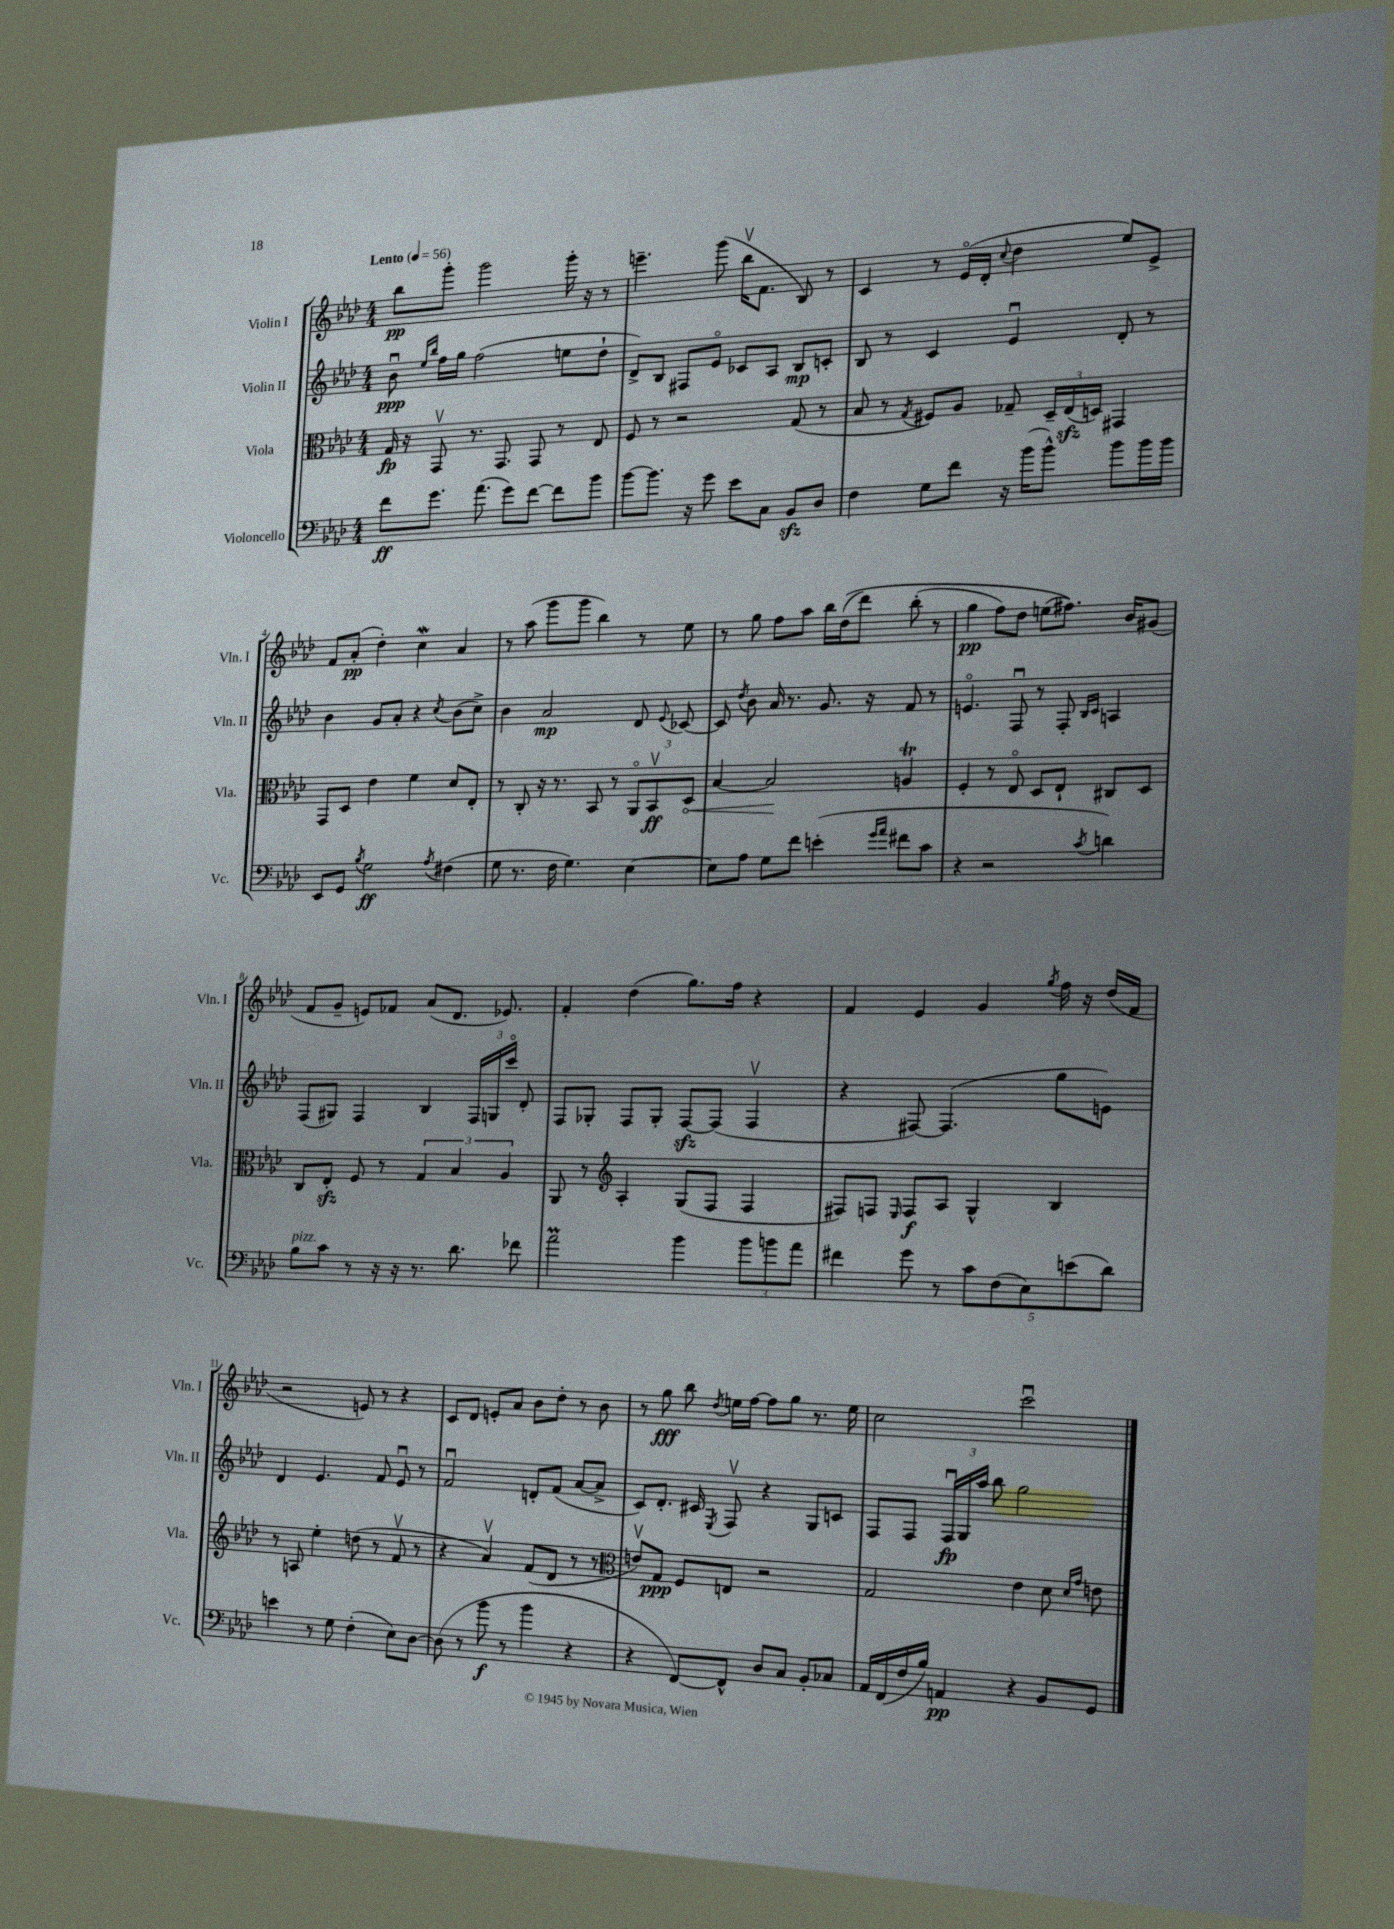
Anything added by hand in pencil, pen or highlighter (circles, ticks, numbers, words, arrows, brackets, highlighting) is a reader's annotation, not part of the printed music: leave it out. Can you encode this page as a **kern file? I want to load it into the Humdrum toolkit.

**kern	**dynam	**kern	**dynam	**kern	**dynam	**kern	**dynam
*part4	*part4	*part3	*part3	*part2	*part2	*part1	*part1
*staff4	*staff4	*staff3	*staff3	*staff2	*staff2	*staff1	*staff1
*I"Violoncello	*	*I"Viola	*	*I"Violin II	*	*I"Violin I	*
*I'Vc.	*	*I'Vla.	*	*I'Vln. II	*	*I'Vln. I	*
*clefF4	*	*clefC3	*	*clefG2	*	*clefG2	*
*k[b-e-a-d-]	*	*k[b-e-a-d-]	*	*k[b-e-a-d-]	*	*k[b-e-a-d-]	*
*M4/4	*	*M4/4	*	*M4/4	*	*M4/4	*
*MM56	*	*MM56	*	*MM56	*	*MM56	*
=1	=1	=1	=1	=1	=1	=1	=1
!	!	!	!	!	!	!LO:TX:a:B:t=Lento	!
8f\L	ff	16G/	fp	8b-u\	ppp	8bb-\L	pp
.	.	16r	.	.	.	.	.
.	.	.	.	16qqee-/LL	.	.	.
.	.	.	.	16qqbb-/JJ	.	.	.
8.g\J	.	8GGv/	.	16ff\LL	.	8ggg'\J	.
.	.	.	.	16gg\JJ	.	.	.
.	.	8.r	.	(2ff\	.	2ggg\	.
(8.a-\	.	.	.	.	.	.	.
.	.	8.GG/	.	.	.	.	.
8g\L)	.	.	.	.	.	.	.
[8f\J	.	8GG/	.	.	.	.	.
8f\L]	.	8r	.	8een\L	.	16ggg'\	.
.	.	.	.	.	.	16r	.
8b-\J	.	8E-/	.	8dd-`\J	.	8r	.
=2	=2	=2	=2	=2	=2	=2	=2
[8b-\L	.	8F/	.	8d-^/L)	.	4.eeen~\	.
8.b-\J]	.	8r	.	8B-/J	.	.	.
.	.	2r	.	8F#X/L	.	.	.
16r	.	.	.	.	.	.	.
8g\	.	.	.	8e-/J	.	(8ggg\	.
8e-\L	.	.	.	8c-X/L	.	16bb-v\KL	.
.	.	.	.	.	.	8.f\J	.
8C\J	.	.	.	8A-/J	.	.	.
8BB-zz/L	.	(8G/	.	8B-/L	mp	8B-/)	.
8D-/J	.	8r	.	8cn'/J	.	8r	.
=3	=3	=3	=3	=3	=3	=3	=3
4F\	.	8B-/	.	8B-/	.	4c/	.
.	.	8r	.	8r	.	.	.
.	.	8qG/	.	.	.	.	.
8G\L	.	8F#X/L)	.	4c/	.	8r	.
8f\J	.	8A-/J	.	.	.	(16e-/LL	.
.	.	.	.	.	.	16d-'/JJ	.
.	.	.	.	.	.	8qqcc/	.
16r	.	8G-X~/	.	4e-u/	.	4dd-\	.
(16b-\KL	.	.	.	.	.	.	.
8b-^^\J)	.	24D-~/LL	.	.	.	.	.
.	.	(24E-zz/	.	.	.	.	.
.	.	24Dn/JJ)	.	.	.	.	.
8b-\L	.	4GG#X/	.	8d-'/	.	8ee-/L)	.
16b-\L	.	.	.	8r	.	8e-^/J	.
16b-\JJ	.	.	.	.	.	.	.
!!LO:LB:g=z
=4	=4	=4	=4	=4	=4	=4	=4
8EE-/L	.	8GG/L	.	4b-\	.	8f/L	.
8GG/J	.	8D-/J	.	.	.	(8a-'/J	pp
8qB-/	.	.	.	.	.	.	.
2G\	ff	4e-\	.	8g/L	.	4dd-'\)	.
.	.	.	.	8a-'/J	.	.	.
.	.	4f\	.	4r	.	4ccW\	.
8qA-/	.	.	.	8qcc/	.	.	.
(4F#X\	.	8d-/L	.	(8b-\L	.	4a-/	.
.	.	8E-'/J	.	8cc^\J)	.	.	.
=5	=5	=5	=5	=5	=5	=5	=5
8G\	.	8r	.	4b-\	.	8r	.
8.r	.	8C'/	.	.	.	(8aa-\	.
.	.	16r	.	2a-/	mp	8ggg\L	.
16F\	.	8.r	.	.	.	.	.
4.G\)	.	.	.	.	.	8ggg\J	.
.	.	8BB-/	.	.	.	4bb-\)	.
.	.	8r	.	.	.	.	.
[4E-\	.	12AA-/L	.	8d-/	.	8r	.
.	.	12BB-v/	ff	.	.	.	.
.	.	.	.	8qqe-/	.	.	.
.	.	.	.	[8c-X/	.	8ee-\	.
!	!	!	!LO:HP:b	!	!	!	!
.	.	12D-/J	<	.	.	.	.
=6	=6	=6	=6	=6	=6	=6	=6
8E-\L]	.	[4B-/	.	8c-/]	.	8r	.
.	.	.	.	8qdd-/	.	.	.
8A-\J	.	.	.	8b-\	.	8gg\	.
8G\L	.	2B-/]	.	16a-/	.	8ff\L	.
.	.	.	.	8.r	.	.	.
8f\J	.	.	.	.	.	8aa-\J	.
(4en'\	.	.	.	8.g/	.	16bb-\LL	.
.	.	.	.	.	.	((16dd-\J	.
.	.	.	.	.	.	8ddd-\J)	.
.	.	.	.	16r	.	.	.
16qqg/LL	.	.	.	.	.	.	.
16qqa-/JJ	.	.	.	.	.	.	.
8f#X\L	.	4Ant/	[	8f/	.	(8bb-'\	.
8c\J	.	.	.	8r	.	8r	.
=7	=7	=7	=7	=7	=7	=7	=7
4r	.	4F'/	.	4.en/	.	4gg\	pp
2r	.	8r	.	.	.	8ff\L)	.
.	.	8E-/	.	8Fu/	.	8dd-\J	.
.	.	8D-/L	.	8r	.	(8een\L	.
.	.	8E-`/J	.	8F'/	.	8.ff#X\J))	.
.	.	.	.	16qqB-/LL	.	.	.
8qc/	.	.	.	16qqc/JJ	.	.	.
4dn\)	.	8C#X/L	.	4An/	.	.	.
.	.	.	.	.	.	16b-/KL	.
.	.	8D-/J	.	.	.	(8g#X/J	.
!!LO:LB:g=z
=8	=8	=8	=8	=8	=8	=8	=8
!LO:TX:a:i:t=pizz.	!	!	!	!	!	!	!
8B-\L	.	8C/L	.	(8F/L	.	8f/L	.
8c\J	.	8E-zz'/J	.	8G#X/J)	.	8g~/J	.
8r	.	8F/	.	4F/	.	8en/L)	.
16r	.	8r	.	.	.	8f-X/J	.
16r	.	.	.	.	.	.	.
8.r	.	6G/	.	4B-/	.	(8a-/L	.
.	.	.	.	.	.	8.d-/J	.
.	.	6B-/	.	.	.	.	.
8.d-\	.	.	.	.	.	.	.
.	.	.	.	24F/LL	.	.	.
.	.	.	.	24Gn/	.	.	.
.	.	.	.	.	.	8.e-X/)	.
.	.	6A-/	.	24ccc/JJ	.	.	.
8f-X\	.	.	.	8d-'/	.	.	.
=9	=9	=9	=9	=9	=9	=9	=9
2a-M\	.	8AA-/	.	8F/L	.	4f'/	.
.	.	8r	.	8G-X'/J	.	.	.
*	*	*clefG2	*	*	*	*	*
.	.	4A-'/	.	8F/L	.	(4dd-\	.
.	.	.	.	8G-'/J	.	.	.
4b-\	.	(8G/L	.	[8Fzz/L	.	8.gg\L)	.
.	.	8F/J	.	(8F/J]	.	.	.
.	.	.	.	.	.	16ff\Jk	.
12b-\L	.	4F/	.	4Fv/	.	4r	.
12bn\	.	.	.	.	.	.	.
12a-\J	.	.	.	.	.	.	.
=10	=10	=10	=10	=10	=10	=10	=10
4f#X\	.	8F#X/L)	.	4r	.	4f/	.
.	.	8Fn/J	.	.	.	.	.
.	.	16qqE-/	.	.	.	.	.
8g\	.	8F/L	f	[8F#X/)	.	4e-/	.
8r	.	8A-/J	.	(4.F#/]	.	.	.
10c\L	.	4G^^/	.	.	.	4g/	.
(10F\	.	.	.	.	.	.	.
10E-\)	.	.	.	.	.	.	.
.	.	.	.	.	.	8qgg/	.
.	.	4B-/	.	8gg\L	.	16ff\	.
(10en\	.	.	.	.	.	.	.
.	.	.	.	.	.	16r	.
.	.	.	.	8en\J)	.	(16dd-/LL	.
10d-\J)	.	.	.	.	.	.	.
.	.	.	.	.	.	16f/JJ	.
!!LO:LB:g=z
=11	=11	=11	=11	=11	=11	=11	=11
4en\	.	8r	.	4d-/	.	2r	.
.	.	8An/	.	.	.	.	.
8r	.	4ee-'\	.	4.e-/	.	.	.
8G\	.	.	.	.	.	.	.
(4F'\	.	(8ddn\	.	.	.	8en/)	.
.	.	8r	.	8f/	.	8r	.
8E-\L)	.	8fv/	.	8e-u/	.	4r	.
[8D-\J	.	8r	.	8r	.	.	.
=12	=12	=12	=12	=12	=12	=12	=12
(8D-\]	.	4r	.	2fu/	.	8c/L	.
8r	.	.	.	.	.	8d-/J	.
8b-\	f	4a-v/)	.	.	.	8en'/L	.
8r	.	.	.	.	.	8a-/J	.
4b-\	.	(8f/L	.	8dn'/L	.	8b-\L	.
.	.	8d-/J	.	(8f/J	.	8dd-'\J	.
4r	.	8r	.	[8a-/L	.	8r	.
.	.	8r	.	8a-^/J]	.	8b-\	.
=13	=13	=13	=13	=13	=13	=13	=13
*	*	*clefC3	*	*	*	*	*
4r	.	8env/L)	.	8c/L)	.	8r	.
.	.	8G/J	ppp	8.d-'/J	.	8gg\	fff
[8FF/L)	.	8F/L	.	.	.	8bb-\	.
.	.	.	.	16c#X/	.	.	.
.	.	.	.	8qE-/	.	8qdd-/	.
8FF^^/J]	.	8En/J	.	8Fv/	.	16een\LL	.
.	.	.	.	.	.	[16ff\JJ	.
8D-/L	.	2r	.	4r	.	8ff\L]	.
8C/J	.	.	.	.	.	8gg\J	.
8BB-'/L	.	.	.	8G/L	.	8.r	.
8C-X/J	.	.	.	8cn/J	.	.	.
.	.	.	.	.	.	16ee\	.
=14	=14	=14	=14	=14	=14	=14	=14
16AA-/LL	.	2G/	.	8F/L	.	2cc\	.
(16FF/	.	.	.	.	.	.	.
16F/	.	.	.	8F/J	.	.	.
16B-/JJ)	.	.	.	.	.	.	.
4AAn/	pp	.	.	24Fu/LL	fp	.	.
.	.	.	.	24G/	.	.	.
.	.	.	.	24aa-/JJ	.	.	.
.	.	.	.	8bb-\	.	.	.
4r	.	4e-\	.	2gg\	.	2cccu\	.
8BB-/L	.	8d-\	.	.	.	.	.
.	.	16qqd-/LL	.	.	.	.	.
.	.	16qqg/JJ	.	.	.	.	.
8GG/J	.	8en\	.	.	.	.	.
==	==	==	==	==	==	==	==
*-	*-	*-	*-	*-	*-	*-	*-
